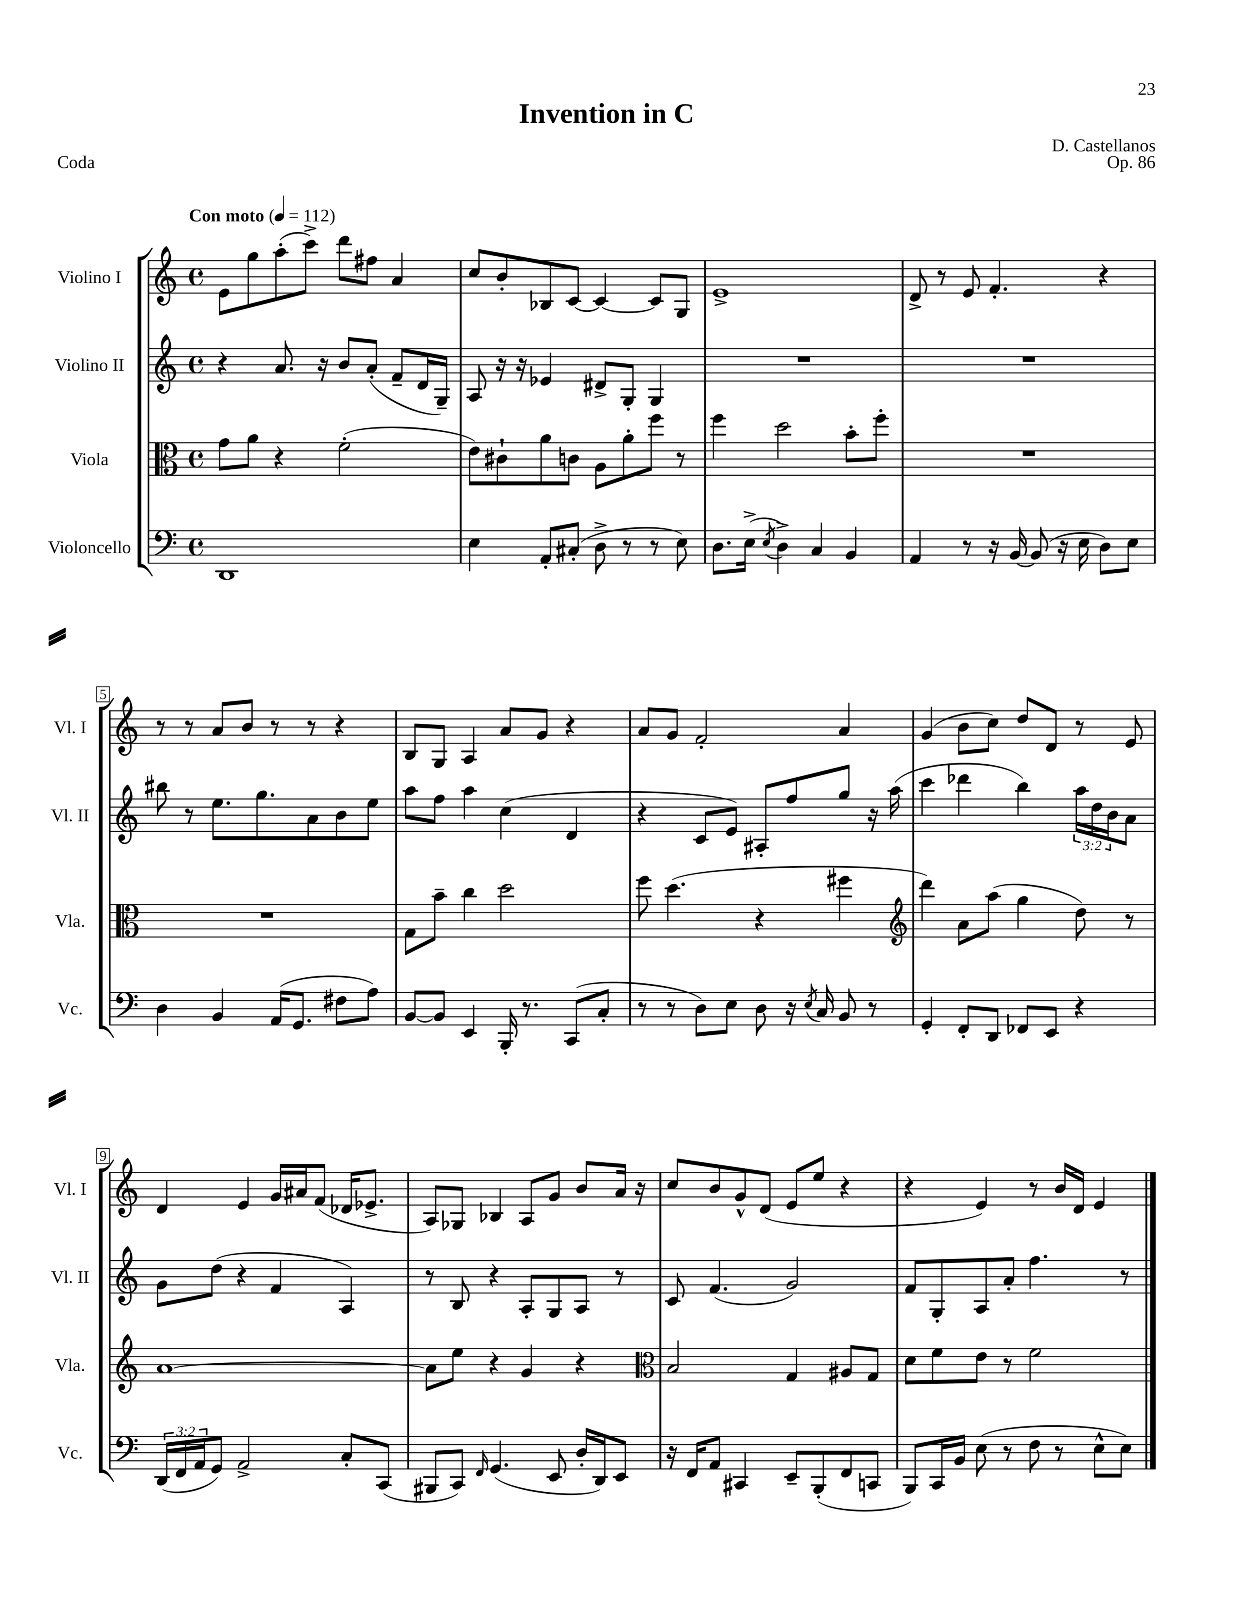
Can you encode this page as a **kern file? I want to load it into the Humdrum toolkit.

**kern	**kern	**kern	**kern
*part4	*part3	*part2	*part1
*staff4	*staff3	*staff2	*staff1
*I"Violoncello	*I"Viola	*I"Violino II	*I"Violino I
*I'Vc.	*I'Vla.	*I'Vl. II	*I'Vl. I
*clefF4	*clefC3	*clefG2	*clefG2
*k[]	*k[]	*k[]	*k[]
*M4/4	*M4/4	*M4/4	*M4/4
*met(c)	*met(c)	*met(c)	*met(c)
*MM112	*MM112	*MM112	*MM112
=1	=1	=1	=1
!	!	!	!LO:TX:a:B:t=Con moto
1DD	8g\L	4r	8e\L
.	8a\J	.	8gg\
.	4r	8.a/	(8aa'\
.	.	.	8ccc^\J)
.	.	16r	.
.	(2f'\	8b/L	8ddd\L
.	.	(8a'/J	8ff#X\J
.	.	8f~/L	4a/
.	.	16d/L	.
.	.	16G~/JJ)	.
=2	=2	=2	=2
4E\	8e\L)	8A/	8cc/L
.	8c#X`\	16r	8b'/
.	.	16r	.
8AA'/L	8a\	4e-X/	8B-X/
(8C#X'/J	8cn\J	.	[8c/J
8D^\	8A\L	8d#X^/L	4c/_
8r	8a'\	8G'/J	.
8r	8ff\J	4G/	8c/L]
8E\)	8r	.	8G/J
=3	=3	=3	=3
8.D\L	4ff\	1r	1e^
(16E^\Jk	.	.	.
8qE/	.	.	.
4D^\)	2dd\	.	.
4C/	.	.	.
4BB/	8b'\L	.	.
.	8ff'\J	.	.
=4	=4	=4	=4
4AA/	1r	1r	8d^/
.	.	.	8r
8r	.	.	8e/
16r	.	.	4.f'/
[16BB/	.	.	.
(8BB/]	.	.	.
16r	.	.	.
16E\	.	.	.
8D\L)	.	.	4r
8E\J	.	.	.
!!LO:LB:g=z
=5	=5	=5	=5
4D\	1r	8bb#X\	8r
.	.	8r	8r
4BB/	.	8.ee\L	8a/L
.	.	.	8b/J
.	.	8.gg\	.
(16AA/KL	.	.	8r
8.GG/J	.	.	.
.	.	8a\	8r
8F#X\L	.	8b\	4r
8A\J)	.	8ee\J	.
=6	=6	=6	=6
[8BB/L	8G\L	8aa\L	8B/L
8BB/J]	8b~\J	8ff\J	8G/J
4EE/	4cc\	4aa\	4A/
16BBB'/	2dd\	(4cc\	8a/L
8.r	.	.	.
.	.	.	8g/J
(8CC/L	.	4d/	4r
8C'/J	.	.	.
=7	=7	=7	=7
8r	8ff\	4r	8a/L
8r	(4.dd\	.	8g/J
8D\L)	.	8c/L	2f'/
8E\J	.	8e/J)	.
8D\	4r	8A#X'/L	.
16r	.	8ff/	.
8qE/	.	.	.
16C/	.	.	.
8BB/	4ff#X\	8gg/J	4a/
8r	.	16r	.
.	.	(16aa\	.
=8	=8	=8	=8
*	*clefG2	*	*
4GG'/	4ddd\)	4ccc\	(4g/
8FF'/L	8a\L	4ddd-X\	8b\L
8DD/J	(8aa\J	.	8cc\J)
8FF-X/L	4gg\	4bb\)	8dd/L
8EE/J	.	.	8d/J
4r	8dd\)	24aa\LL	8r
.	.	24dd\	.
.	.	24b\J	.
.	8r	8a\J	8e/
!!LO:LB:g=z
=9	=9	=9	=9
(24DD/LL	[1a	8g\L	4d/
24FF/	.	.	.
24AA/J	.	.	.
8GG/J)	.	(8dd\J	.
2AA^/	.	4r	4e/
.	.	4f/	16g/LL
.	.	.	16a#X/J
.	.	.	(8f/J
8C'/L	.	4A/)	16d-X/KL
.	.	.	8.e-X^/J
(8CC/J	.	.	.
=10	=10	=10	=10
8BBB#X/L	8a\L]	8r	8A/L)
8CC/J)	8ee\J	8B/	8G-X/J
16qqFF/	.	.	.
(4.GG/	4r	4r	4B-X/
.	4g/	8A'/L	8A/L
8EE/	.	8G/	8g/J
16D'/LL	4r	8A/J	8b/L
16DD/J)	.	.	.
8EE/J	.	8r	16a/Jk
.	.	.	16r
=11	=11	=11	=11
*	*clefC3	*	*
16r	2B/	8c/	8cc/L
16FF/KL	.	.	.
8AA/J	.	(4.f/	8b/
4CC#X/	.	.	8g^^/
.	.	.	(8d/J
8EE~/L	4G/	2g/)	8e/L
(8BBB'/	.	.	8ee/J
8FF/	8A#X/L	.	4r
8CCn/J	8G/J	.	.
=12	=12	=12	=12
8BBB/L)	8d\L	8f/L	4r
16CC/L	8f\	8G'/	.
16BB/JJ	.	.	.
(8E\	8e\J	8A/	4e/)
8r	8r	8a'/J	.
8F\	2f\	4.ff\	8r
8r	.	.	16b/LL
.	.	.	16d/JJ
8E^^\L	.	.	4e/
8E\J)	.	8r	.
==	==	==	==
*-	*-	*-	*-
